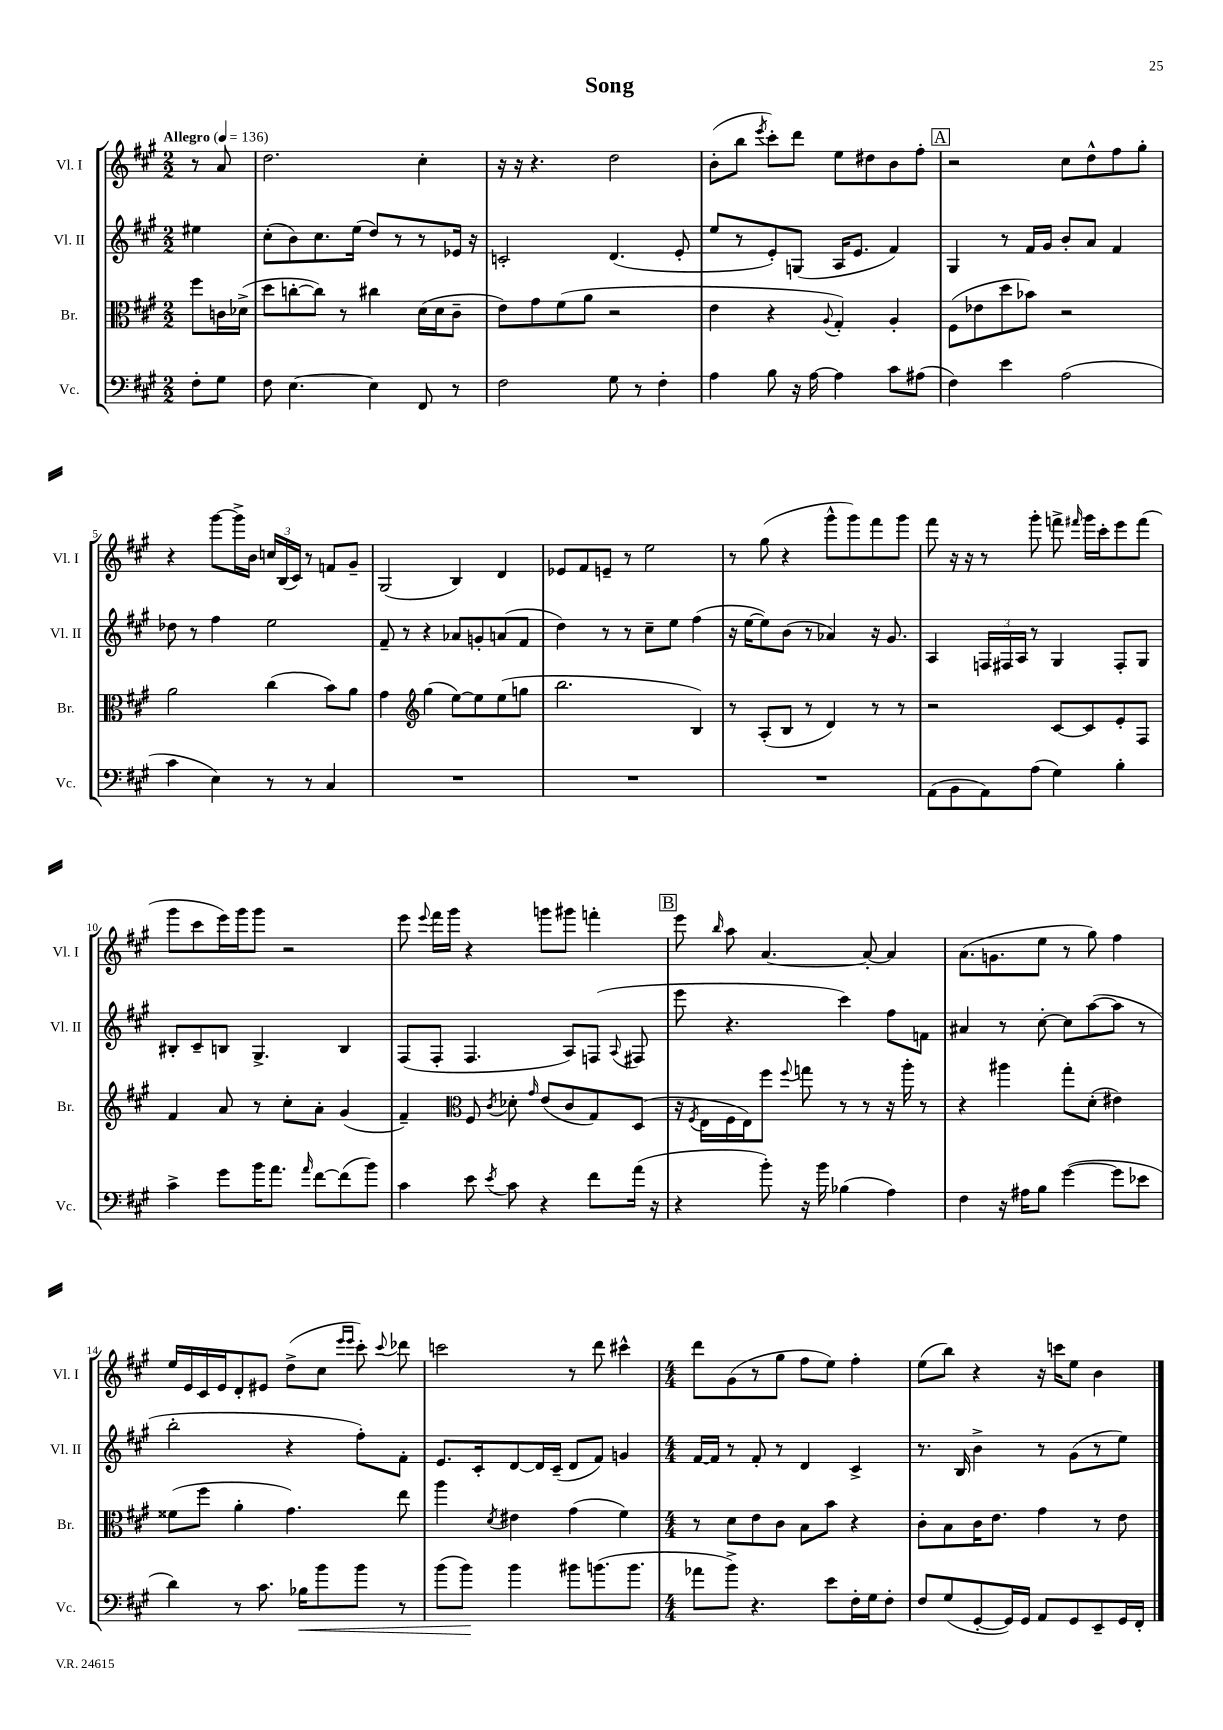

**kern	**dynam	**kern	**kern	**kern
*part4	*part4	*part3	*part2	*part1
*staff4	*staff4	*staff3	*staff2	*staff1
*I"Vc.	*	*I"Br.	*I"Vl. II	*I"Vl. I
*I'Vc.	*	*I'Br.	*I'Vl. II	*I'Vl. I
*clefF4	*	*clefC3	*clefG2	*clefG2
*k[f#c#g#]	*	*k[f#c#g#]	*k[f#c#g#]	*k[f#c#g#]
*M2/2	*	*M2/2	*M2/2	*M2/2
*MM136	*	*MM136	*MM136	*MM136
=	=	=	=	=
!	!	!	!	!LO:TX:a:B:t=Allegro
8F#'\L	.	8ff#\L	4ee#X\	8r
8G#\J	.	16cn\L	.	8a/
.	.	(16d-X^\JJ	.	.
=1	=1	=1	=1	=1
8F#\	.	8dd\L	(8cc#'\L	2.dd\
[4.E\	.	[8ccn'\	8b\)	.
.	.	8cc\J])	8.cc#\	.
.	.	8r	.	.
.	.	.	(16ee\Jk	.
4E\]	.	4cc#X\	8dd/L)	.
.	.	.	8r	.
8FF#/	.	(16d\LL	8r	4cc#'\
.	.	16d\J	.	.
8r	.	8c#~\J	16e-X/Jk	.
.	.	.	16r	.
=2	=2	=2	=2	=2
2F#\	.	8e\L)	2cn'/	16r
.	.	.	.	16r
.	.	8g#\	.	4.r
.	.	(8f#\	.	.
.	.	8a\J	.	.
8G#\	.	2r	(4.d/	2dd\
8r	.	.	.	.
4F#'\	.	.	.	.
.	.	.	8e'/	.
=3	=3	=3	=3	=3
4A\	.	4e\	8ee/L	(8b'\L
.	.	.	8r	8bb\J
.	.	.	.	8qeee/
8B\	.	4r	8e'/)	8ccc#'\L)
16r	.	.	(8Gn/J	8ddd\J
[16A\	.	.	.	.
.	.	8qqA/	.	.
4A\]	.	4G#'/)	16A/KL	8ee\L
.	.	.	8.e/J	.
.	.	.	.	8dd#X\
8c#\L	.	4A'/	4f#/)	8b\
(8A#X\J	.	.	.	8ff#'\J
!!LO:REH:place=s1:t=A
=4	=4	=4	=4	=4
4F#\)	.	(8F#\L	4G#/	2r
.	.	8e-X\	.	.
4e\	.	8dd\	8r	.
.	.	8b-X\J)	16f#/LL	.
.	.	.	16g#/JJ	.
(2A\	.	2r	8b'/L	8cc#\L
.	.	.	8a/J	8dd^^\
.	.	.	4f#/	8ff#\
.	.	.	.	8gg#'\J
!!LO:LB:g=z
=5	=5	=5	=5	=5
4c#\	.	2a\	8dd-X\	4r
.	.	.	8r	.
4E\)	.	.	4ff#\	[8ggg#\L
.	.	.	.	16ggg#^\L]
.	.	.	.	16b\JJ
8r	.	(4cc#\	2ee\	24ccn/LL
.	.	.	.	(24B/
.	.	.	.	24c#/JJ)
8r	.	.	.	8r
4C#/	.	8b\L)	.	8fn/L
.	.	8a\J	.	8g#~/J
=6	=6	=6	=6	=6
1r	.	4g#\	8f#~/	(2G#/
.	.	.	8r	.
*	*	*clefG2	*	*
.	.	(4gg#\	4r	.
.	.	[8ee\L)	8a-X/L	4B/)
.	.	8ee\]	8gn'/	.
.	.	(8ee\	(8an/	4d/
.	.	8ggn\J	8f#/J	.
=7	=7	=7	=7	=7
1r	.	2.bb\	4dd\)	8e-X/L
.	.	.	.	8f#/
.	.	.	8r	8en~/J
.	.	.	8r	8r
.	.	.	8cc#~\L	2ee\
.	.	.	8ee\J	.
.	.	4B/)	(4ff#\	.
=8	=8	=8	=8	=8
1r	.	8r	16r	8r
.	.	.	[16ee\KL	.
.	.	(8A'/L	8ee\])	(8gg#\
.	.	8B/J	(8b\J	4r
.	.	8r	8r	.
.	.	4d/)	4a-X/)	8ggg#^^\L
.	.	.	.	8ggg#\)
.	.	8r	16r	8fff#\
.	.	.	8.g#/	.
.	.	8r	.	8ggg#\J
=9	=9	=9	=9	=9
(8AA\L	.	2r	4A/	8fff#\
8BB\	.	.	.	16r
.	.	.	.	16r
8AA\)	.	.	24Fn/LL	8r
.	.	.	24F#X/	.
.	.	.	24A/JJ	.
(8A\J	.	.	8r	8ggg#'\
4G#\)	.	[8c#/L	4G#/	8fffn^\
.	.	.	.	16qqfff#X/
.	.	8c#/]	.	16ggg#\LL
.	.	.	.	16ccc#'\J
4B'\	.	8e'/	8F#'/L	8eee\
.	.	8F#/J	8G#/J	(8fff#\J
!!LO:LB:g=z
=10	=10	=10	=10	=10
4c#^\	.	4f#/	8B#X'/L	8ggg#\L
.	.	.	8c#~/	8ccc#\
8g#\L	.	8a/	8Bn/J	16eee\L)
.	.	.	.	16ggg#\J
16b\K	.	8r	4.G#^/	8ggg#\J
8.a\J	.	.	.	.
.	.	8cc#'\L	.	2r
16qqa/	.	.	.	.
[8f#\L	.	8a'\J	.	.
(8f#\]	.	(4g#/	4B/	.
8b\J)	.	.	.	.
=11	=11	=11	=11	=11
4c#\	.	4f#~/)	(8F#/L	8eee\
.	.	.	.	8qqeee/
.	.	.	8F#'/J	16fff#\LL
.	.	.	.	16ggg#\JJ
*	*	*clefC3	*	*
8e\	.	8F#/	4.F#/	4r
8qe/	.	8qc#/	.	.
8c#\	.	8d-X'\	.	.
.	.	16qqg#/	.	.
4r	.	(8e/L	.	8gggn\L
.	.	8c#/	8A/L)	8ggg#X\J
8f#\L	.	8G#/)	(8Fn/J	4fffn'\
.	.	.	8qqA/	.
(16a\Jk	.	(8D/J	8F#X/	.
16r	.	.	.	.
!!LO:REH:place=s1:t=B
=12	=12	=12	=12	=12
4r	.	16r	8eee\	8eee\
.	.	8qF#/	.	.
.	.	16E\LL	.	.
.	.	.	.	16qqbb/
.	.	16F#\	4.r	8aa\
.	.	16E\J)	.	.
8b'\)	.	8ff#\J	.	[4.a/
.	.	8qqff#/	.	.
16r	.	8ggn\	.	.
16b\	.	.	.	.
(4B-X\	.	8r	4ccc#\)	.
.	.	8r	.	8a'/_
4A\)	.	16r	8ff#\L	4a/]
.	.	16aa'\	.	.
.	.	8r	8fn\J	.
=13	=13	=13	=13	=13
4F#\	.	4r	4a#X/	(8.a\L
.	.	.	.	8.gn\
16r	.	4aa#X\	8r	.
16A#X\KL	.	.	.	.
8B\J	.	.	[8cc#'\	8ee\J
([4g#\	.	8gg#'\L	8cc#\L]	8r
.	.	(8d'\J	([8aa\	8gg#\)
8g#\L]	.	4e#X\)	8aa\J]	4ff#\
8e-X\J	.	.	8r	.
!!LO:LB:g=z
=14	=14	=14	=14	=14
4d\)	.	(8f##X\L	2bb'\	16ee/LL
.	.	.	.	16e/
.	.	8ff#\J	.	16c#/
.	.	.	.	16e/J
8r	.	4a'\	.	8d'/
8.c#\	.	.	.	8e#X/J
.	.	4.g#\)	4r	(8dd^\L
!	!LO:HP:b	!	!	!
16B-X\KL	<	.	.	.
8b\	.	.	.	8cc#\J
.	.	.	.	16qqeee/LL
.	.	.	.	16qqeee/JJ
8b\J	.	.	8ff#'\L)	8ccc#'\)
.	.	.	.	8qqccc#/
8r	.	8ee\	8f#'\J	8ddd-X\
=15	=15	=15	=15	=15
(8b\L	.	4aa\	8.e/L	2cccn\
8b\J)	.	.	.	.
.	.	.	16c#'/k	.
.	.	8qd/	.	.
4b\	[	4e#X\	[8d/	.
.	.	.	16d/L]	.
.	.	.	(16c#~/JJ	.
8b#X\L	.	(4g#\	8d/L	8r
(8.bn\	.	.	8f#/J)	8ddd\
.	.	4f#\)	4gn/	4ccc#X^^\
8.b\J	.	.	.	.
=16	=16	=16	=16	=16
*M4/4	*	*M4/4	*M4/4	*M4/4
8a-X\L	.	8r	[16f#/LL	8ddd\L
.	.	.	16f#/JJ]	.
8b^\J)	.	8d\L	8r	(8g#\
4.r	.	8e\	8f#'/	8r
.	.	8c#\J	8r	8gg#\J
.	.	8B\L	4d/	8ff#\L
8e\L	.	8b\J	.	8ee\J)
16F#'\L	.	4r	4c#^/	4ff#'\
16G#\J	.	.	.	.
8F#'\J	.	.	.	.
=17	=17	=17	=17	=17
8F#/L	.	8c#'\L	8.r	(8ee\L
(8G#/	.	8B\	.	8bb\J)
.	.	.	16B/	.
[8GG#'/	.	16c#\K	4b^\	4r
.	.	8.e\J	.	.
16GG#/L])	.	.	.	.
16GG#/JJ	.	.	.	.
8AA/L	.	4g#\	8r	16r
.	.	.	.	16cccn\KL
8GG#/	.	.	(8g#\L	8ee\J
8EE~/	.	8r	8r	4b\
16GG#/L	.	8e\	8ee\J)	.
16FF#'/JJ	.	.	.	.
==	==	==	==	==
*-	*-	*-	*-	*-
